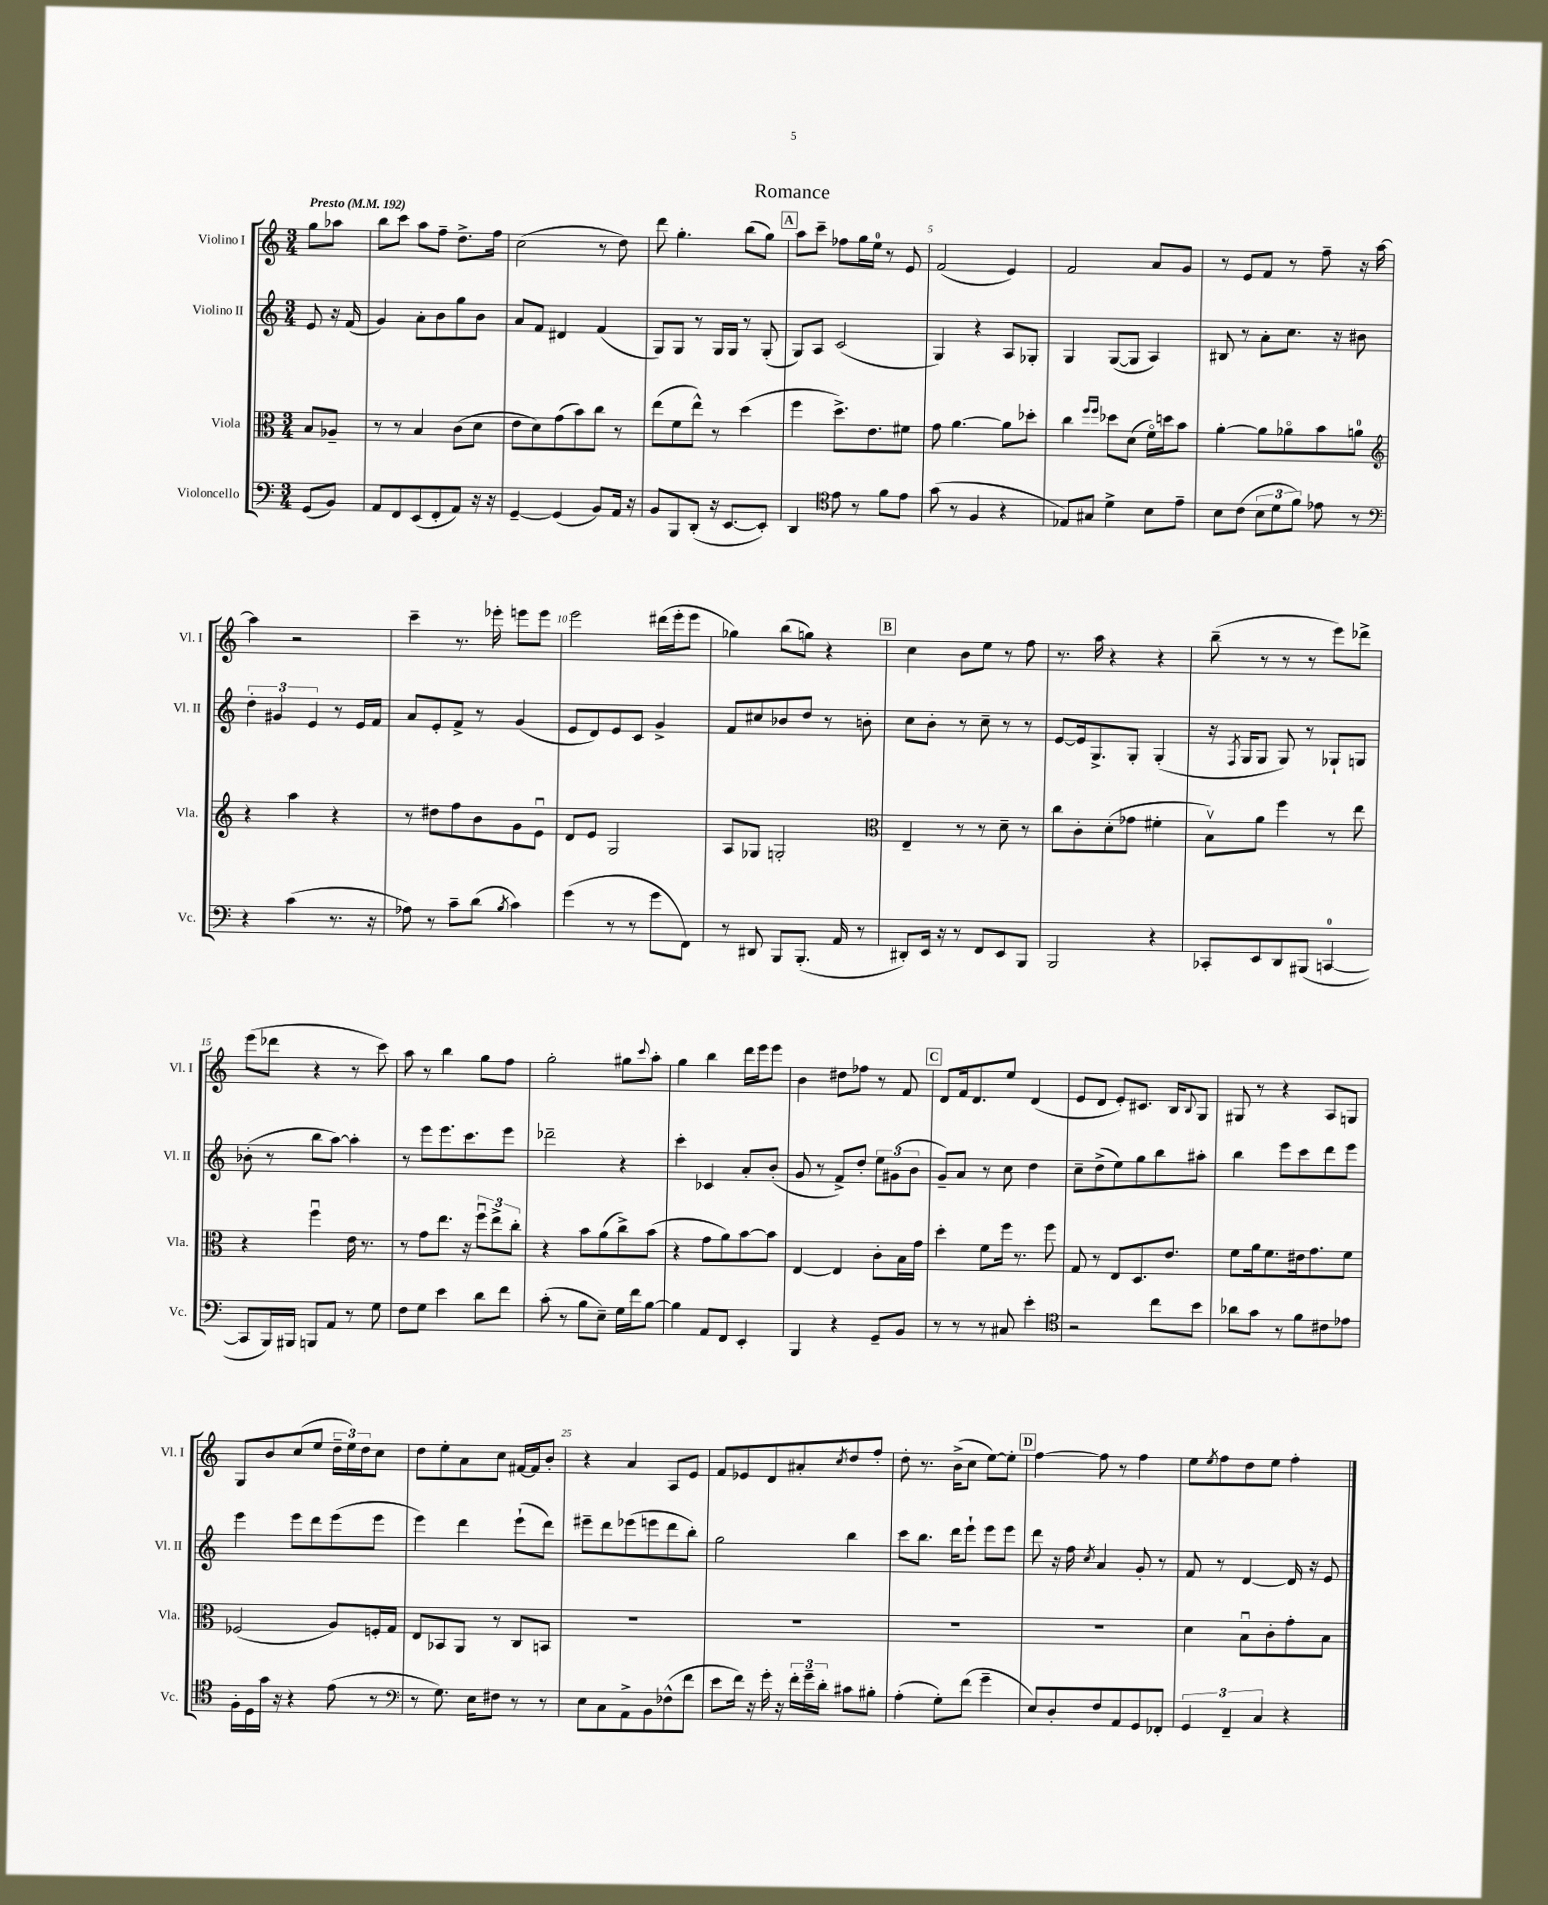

**kern	**kern	**kern	**kern
*staff4	*staff3	*staff2	*staff1
*clefF4	*clefC3	*clefG2	*clefG2
*k[]	*k[]	*k[]	*k[]
*M3/4	*M3/4	*M3/4	*M3/4
*MM192	*MM192	*MM192	*MM192
(8GG	8B	8e	8gg
8BB)	8A-~	16r	8aa-
.	.	(16f	.
=	=	=	=
8AA	8r	4g)	8bb
8FF	8r	.	8ccc
(8EE	4B	8a'	8aa
8FF'	.	8b	8ff~
8AA)	(8c	8gg	8.dd^
16r	8d	8b	.
16r	.	.	16ff
=	=	=	=
[4GG~	8e	8a	(2cc
.	8d)	8f	.
(4GG]	(8g	4d#	.
.	8b)	.	.
8BB)	8cc	(4f	8r
16AA	8r	.	8dd)
16r	.	.	.
=	=	=	=
8BB	(8ee	8G)	8ddd
8BBB	8f	8G	4.gg'
(8DD'	8ee^^)	8r	.
16r	8r	16G	.
[8.EE	.	16G	.
.	(4dd	8r	(8bb
8EE'])	.	(8G'	8gg)
=	=	=	=
4DD	4ff	8G)	8aa
.	.	8A	8ccc~
*clefC4	*	*	*
8e	8.dd^)	(2c	8ff-
8r	.	.	16gg
.	8.e	.	16ee
8f	.	.	8r
8e	8f#	.	8e
=	=	=	=
(8g	8g	4G)	(2f
8r	[4.a	.	.
4F	.	4r	.
4r	8a]	8A	4e)
.	8dd-'	8G-'	.
=	=	=	=
8E-)	4cc	4G	2f
8G#	.	.	.
.	16qqff	.	.
.	16qqff	.	.
4d^	8dd-	([8G	.
.	(8d	8G]	.
8B	16fo)	4A)	8a
.	16dd	.	.
8e~	8b	.	8g
=	=	=	=
8B	[4a'	8B#	8r
(8c	.	8r	8e
12B	8a]	8a'	8f
12d	.	.	.
.	8a-o	8.cc	8r
12f)	.	.	.
8e-	8b	.	8ff~
.	.	16r	.
8r	8a	8b#	16r
.	.	.	[16aa
=	=	=	=
*clefF4	*clefG2	*	*
4r	4r	6dd'	4aa]
.	.	6g#	.
(4c	4aa	.	2r
.	.	6e	.
8.r	4r	8r	.
.	.	16e	.
16r	.	16f	.
=	=	=	=
8A-)	8r	8a	4ccc~
8r	8dd#	8e'	.
8c~	8ff	8f^	8.r
(8d	8b	8r	.
.	.	.	16eee-'
8qB	.	.	.
4c)	8g	(4g	8eee
.	8eu	.	8eee
=	=	=	=
(4g	8d	8e	2eee
.	8e	8d)	.
8r	2G	8e	.
8r	.	8c	.
8g	.	4g^	(16ddd#
.	.	.	16eee'
8FF)	.	.	8eee
=	=	=	=
8r	8A	8f	4gg-)
8DD#	8G-	8cc#	.
8BBB	2G'	8b-	(8bb
(8.BBB'	.	8dd	8gg)
.	.	8r	4r
16AA	.	.	.
8r	.	8b'	.
=	=	=	=
*	*clefC3	*	*
8DD#')	4E~	8cc	4cc
16EE	.	8b'	.
16r	.	.	.
8r	8r	8r	8b
8FF	8r	8cc~	8ee
8EE	8d~	8r	8r
8BBB	8r	8r	8ff
=	=	=	=
2BBB	8cc	[8e	8.r
.	8c'	16e]	.
.	.	8.G^	16aa
.	(8d'	.	4r
.	8g-	8G'	.
4r	4f#'	(4G'	4r
=	=	=	=
8CC-'	8Bv)	16r	(8bb~
.	.	8qF	.
.	.	16G	.
8EE	8a	8G	8r
8DD	4ff	8G)	8r
(8BBB#	.	8r	8r
[4CC	8r	8G-`	8eee)
.	8ee	8G	8ddd-^
=	=	=	=
8CC]	4r	(8b-'	(8eee
16BBB)	.	8r	8ddd-
16BBB#	.	.	.
8BBB	4ffu	8bb	4r
8AA	.	[8aa)	.
8r	16e	4aa']	8r
.	8.r	.	.
8G	.	.	8ccc)
=	=	=	=
8F	8r	8r	8aa
8G	8g	8eee	8r
4e	8.ee	8.eee	4bb
.	16r	8.ccc	.
8d	12ffu	.	8gg
.	12ee^	.	.
8f	.	8eee	8ff
.	12cc'	.	.
=	=	=	=
(8c'	4r	2ddd-~	2gg'
8r	.	.	.
8B	8b	.	.
8E~)	(8a	.	.
16G	8cc^)	4r	8gg#
16f	.	.	.
.	.	.	8qqccc
[8B	(8b	.	8aa'
=	=	=	=
4B]	4r	4ccc'	4gg
8AA	8g	4c-	4bb
8FF	8a)	.	.
4EE'	[8b	8a'	16ddd
.	.	.	16eee
.	8b]	(8b'	8eee
=	=	=	=
4BBB	[4E	8g	4b
.	.	8r	.
4r	4E]	8f^)	8dd#
.	.	8dd'	8ff-
8GG~	8c'	12ee	8r
.	.	(12g#	.
8BB	16B	.	8f
.	.	12b	.
.	16g	.	.
=	=	=	=
8r	4dd'	8g~)	8d
8r	.	8a	16f
.	.	.	8.d
8r	8f	8r	.
8C#	16ff	8cc	8ee
.	8.r	.	.
4e'	.	4dd	(4d
.	8ff	.	.
=	=	=	=
*clefC4	*	*	*
2r	8G	8cc~	8e
.	8r	(8dd^	8d
.	8E	8ee)	8e')
.	8.D	8gg	8.c#
8cc	.	8bb	.
.	8.e	.	16B
.	.	.	8qqB
8b	.	8aa#'	8G
=	=	=	=
8a-	8f	4bb	8G#
8g	16a	.	8r
.	8.f	.	.
8r	.	8eee	4r
8f	16e#	8ccc	.
.	8.g	.	.
8c#	.	8ddd	8A
8e-	8f	8eee	8G
=	=	=	=
16F'	(2F-	4eee	8G
16D	.	.	.
16g	.	.	8b
16r	.	.	.
4r	.	8eee	(8cc
.	.	8ddd	8ee
(8e	8A)	(8eee	24dd~
.	.	.	24ee)
.	.	.	24dd
8r	16F'	8eee	8cc
.	16G	.	.
=	=	=	=
*clefF4	*	*	*
8r	8E	4eee)	8dd
8.G)	8BB-	.	8ee'
.	8AA	4ddd	8a
16E	.	.	.
8F#	8r	.	8cc
8r	8C	(8eee`	[16f#
.	.	.	16f#]
8r	8BB	8ddd)	8b'
=	=	=	=
8E	2.r	8eee#~	4r
8C	.	8ddd	.
8AA^	.	(8eee-	4a
8BB	.	8eee	.
(8F-^^	.	8ddd	8A
8f	.	8bb')	8e
=	=	=	=
8e	2.r	2gg	8f
16f)	.	.	8e-
16r	.	.	.
16g'	.	.	8d
16r	.	.	.
24f'	.	.	8a#'
24g~	.	.	.
24d'	.	.	.
.	.	.	8qcc
8c#	.	4bb	8dd
8B#'	.	.	8ff'
=	=	=	=
(4A'	2.r	8ccc	8dd'
.	.	8.bb	8.r
8G')	.	.	.
.	.	16ddd	(16b^
(8f	.	8eee`	8cc
4g~	.	8eee	[8ee)
.	.	8eee	8ee']
=	=	=	=
8E)	2.r	8ddd	[4ff
8D'	.	16r	.
.	.	16ff	.
.	.	8qcc	.
8F	.	4a	8ff]
8AA	.	.	8r
8GG	.	8g'	4ff
8FF-'	.	8r	.
=	=	=	=
6GG	4d	8f	8ee
.	.	.	8qee
.	.	8r	8ff
6FF~	.	.	.
.	8Bu	[4d	8dd
6C	.	.	.
.	8c'	.	8ee
4r	8g'	16d]	4ff'
.	.	16r	.
.	8B	8e	.
==	==	==	==
*-	*-	*-	*-
